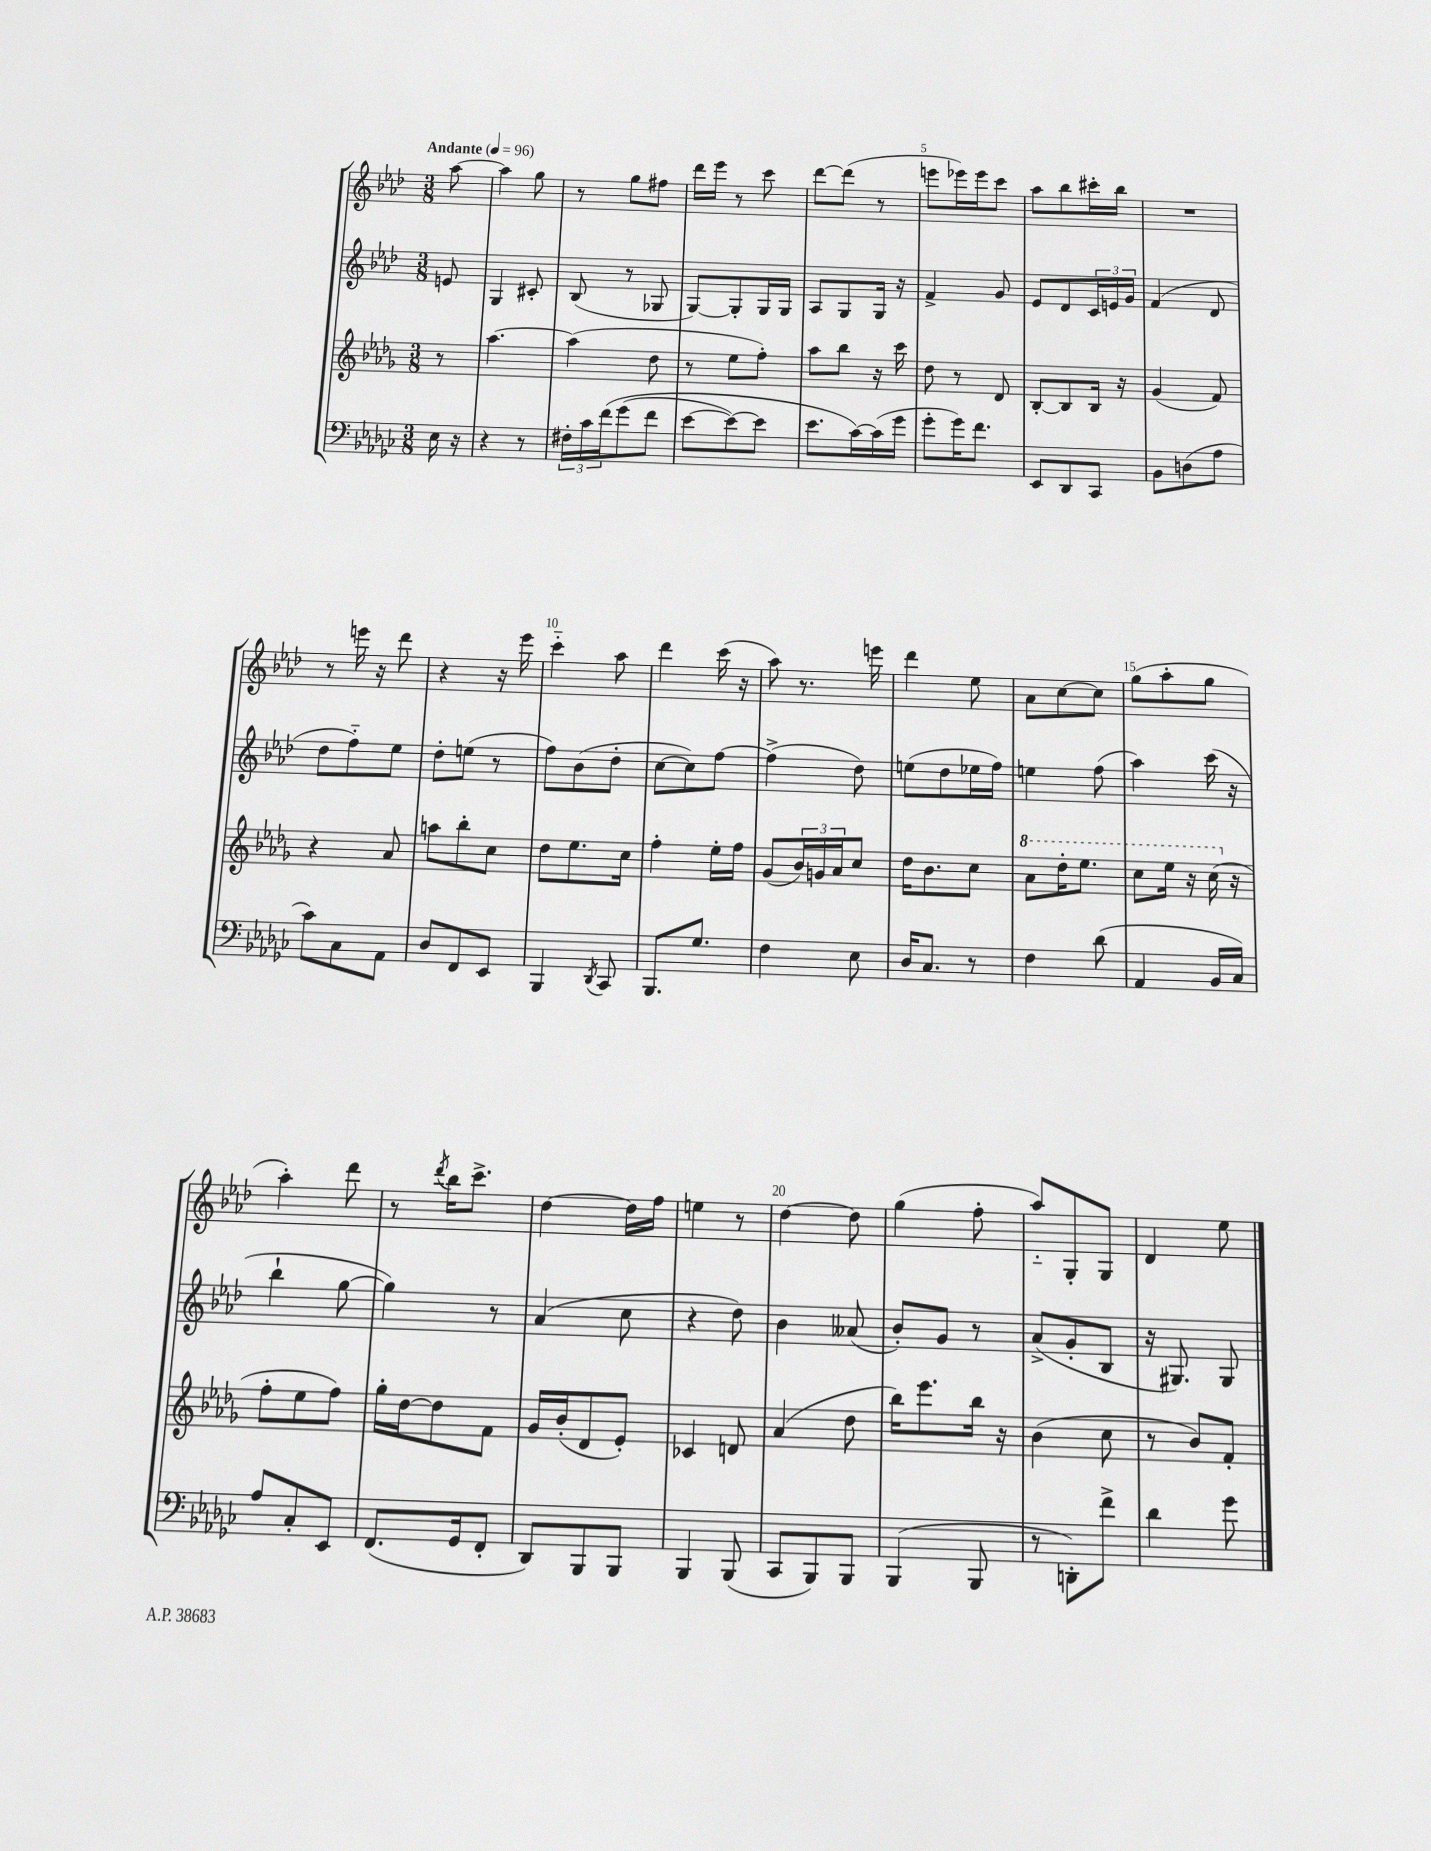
<<
\new StaffGroup <<
\new Staff = "s0" {
    \clef treble \key aes \major \numericTimeSignature \time 3/8 \partial 8 \tempo "Andante" 4 = 96
    aes''8~ |
    aes''4 g''8 |
    r8 g''8 fis''8 |
    des'''16 ees'''16 r8 c'''8 |
    des'''8~ des'''8( r8 |
    e'''8 ees'''16) ees'''16 c'''8 |
    aes''8 bes''8 cis'''16-. bes''16 |
    R4. |
    r8 e'''16 r16 des'''8 |
    r4 r16 ees'''16 |
    c'''4-_ aes''8 |
    des'''4 c'''16( r16 |
    aes''8) r8. e'''16 |
    des'''4 ees''8 |
    aes'8 c''8~ c''8 |
    g''8( aes''8-. g''8 |
    aes''4-.) des'''8 |
    r8 \acciaccatura { des'''8 } bes''16 c'''8.-> |
    des''4~ des''16 f''16 |
    e''4 r8 |
    des''4~ des''8 |
    g''4( f''8-. |
    aes''8-_) g8-. g8 |
    des'4 ees''8 \bar "|." |
}
\new Staff = "s1" {
    \clef treble \key aes \major \numericTimeSignature \time 3/8 \partial 8
    e'8 |
    g4 cis'8-. |
    bes8( r8 ges8 |
    g8~) g8-. g16 g16 |
    aes8 g8 g16 r16 |
    f'4-> g'8 |
    ees'8 des'8 \tuplet 3/2 { c'16 e'16 g'16 } |
    f'4( des'8 |
    des''8 f''8-_) ees''8 |
    des''8-. e''8( r8 |
    f''8) bes'8( des''8-. |
    c''8~ c''8) f''8~ |
    f''4->( des''8) |
    e''8( des''8 ees''16 f''16) |
    e''4 f''8( |
    aes''4) c'''16( r16 |
    bes''4-! g''8~ |
    g''4) r8 |
    aes'4( c''8 |
    r4 des''8) |
    bes'4 aeses'8( |
    bes'8-.) g'8 r8 |
    aes'8->( g'8-. bes8 |
    r16 gis8.) gis8 \bar "|." |
}
\new Staff = "s2" {
    \clef treble \key des \major \numericTimeSignature \time 3/8 \partial 8
    r8 |
    aes''4.~ |
    aes''4( des''8 |
    r8 ees''8 f''8-.) |
    aes''8 bes''8 r16 c'''16 |
    des''8 r8 des'8 |
    bes8~-. bes8 bes16 r16 |
    ges'4( f'8) |
    r4 aes'8 |
    a''8 bes''8-. c''8 |
    des''8 ees''8. c''16 |
    f''4-. ees''16-. f''16 |
    ges'8( \tuplet 3/2 { bes'16) g'16 aes'16 } c''8 |
    des''16 bes'8. c''8 |
    \ottava #1 aes''8 des'''16-. ees'''8. |
    c'''8 ees'''16 r16 c'''16( \ottava #0 r16 |
    f''8-. ees''8 f''8) |
    ges''16-. des''16~ des''8 f'8 |
    ges'16 bes'16-.( des'8 ees'8-.) |
    ces'4 d'8 |
    aes'4( des''8 |
    bes''16) ees'''8. bes''16 r16 |
    bes'4( c''8 |
    r8 bes'8) f'8-. \bar "|." |
}
\new Staff = "s3" {
    \clef bass \key ges \major \numericTimeSignature \time 3/8 \partial 8
    ees16 r16 |
    r4 r8 |
    \tuplet 3/2 { fis16-. ces'16 f'16\( } ges'8( f'8 |
    ees'8~ ees'8~) ees'8 |
    ees'8. ces'16~\) ces'16( ges'16 |
    ges'8-. ges'16) f'8. |
    ees,8 des,8 ces,8 |
    bes,8 d8( aes8 |
    ces'8) ces8 aes,8 |
    des8 f,8 ees,8 |
    bes,,4 \acciaccatura { des,8 } ces,8 |
    bes,,8. ges8. |
    f4 ees8 |
    des16 ces8. r8 |
    f4 des'8( |
    aes,4 bes,16 ces16) |
    aes8 ces8-. ees,8 |
    f,8.( ges,16 f,8-. |
    des,8) bes,,8 bes,,8 |
    bes,,4 bes,,8( |
    ces,8 bes,,8) bes,,8 |
    bes,,4( bes,,8 |
    r8 d,8-.) f'8-> |
    des'4 ges'8 \bar "|." |
}
>>
>>
\layout { \context { \Score \override BarNumber.break-visibility = ##(#f #t #t) barNumberVisibility = #(every-nth-bar-number-visible 5) } }
